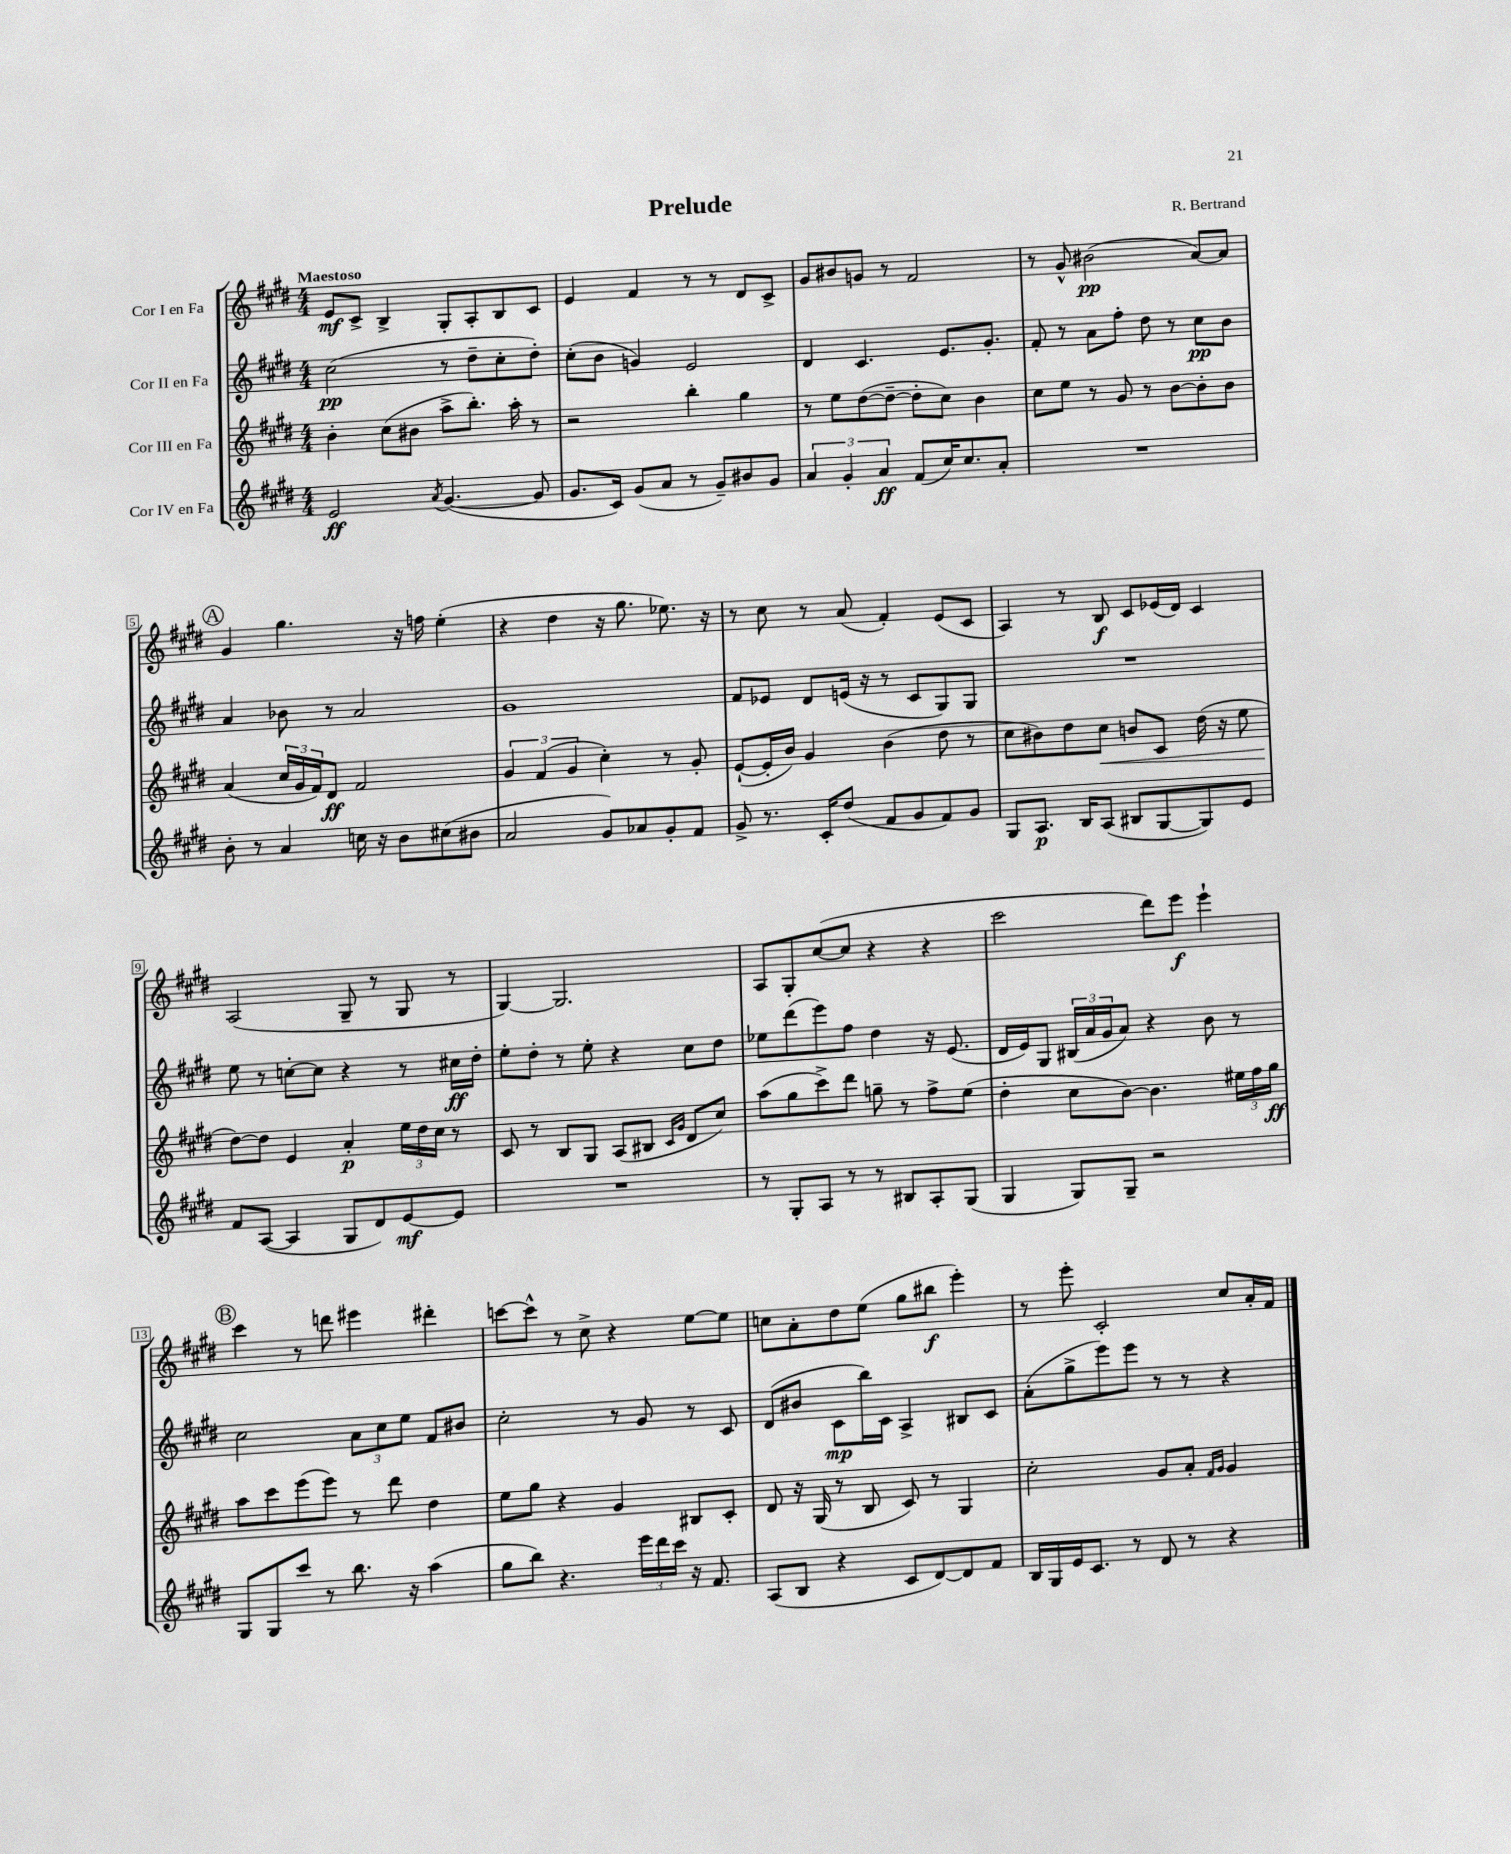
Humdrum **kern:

**kern	**kern	**kern	**kern
*staff4	*staff3	*staff2	*staff1
*clefG2	*clefG2	*clefG2	*clefG2
*k[f#c#g#d#]	*k[f#c#g#d#]	*k[f#c#g#d#]	*k[f#c#g#d#]
*M4/4	*M4/4	*M4/4	*M4/4
2e/	4b'\	(2cc#\	8e/L
.	.	.	8c#^/J
.	(8cc#\L	.	4B^/
.	8b#\J	.	.
8qa/	.	.	.
([4.g#/	8aa^\L	8r	8G#'/L
.	8.bb'\J)	8dd#~\L	8A'/
.	.	8cc#'\	8B/
.	16aa'\	.	.
8g#/]	8r	8dd#'\J)	8c#/J
=	=	=	=
8.g#/L	2r	(8cc#'\L	4e/
.	.	8b\J	.
16c#/Jk)	.	.	.
(8g#/L	.	4g/)	4f#/
8a/J	.	.	.
8r	4bb'\	2e/	8r
8g#~/L)	.	.	8r
8b#/	4gg#\	.	8d#/L
8g#/J	.	.	8c#^/J
=	=	=	=
6a/	8r	4d#/	8g#/L
.	8ee\L	.	8b#/
6g#'/	.	.	.
.	([8dd#\	4.c#/	8g/J
6a/	.	.	.
.	8dd#~\_J	.	8r
(8f#/L	8dd#'\]L	.	2f#/
16cc#/K)	8cc#\J)	8.e/L	.
8.cc#/	.	.	.
.	4b\	.	.
.	.	8.g#'/J	.
8a'/J	.	.	.
=	=	=	=
1r	8cc#\L	8f#'/	8r
.	8ee\J	8r	8g#^^/
.	8r	8a\L	(2b#\
.	8g#/	8ff#'\J	.
.	8r	8dd#\	.
.	[8b\L	8r	.
.	8b'\]	8cc#\L	[8a/L)
.	8b\J	8b\J	8a/]J
=	=	=	=
8b'\	(4a/	4a/	4g#/
8r	.	.	.
4a/	24cc#/LL	8b-\	4.gg#\
.	24g#/	.	.
.	24f#/J)	.	.
.	8d#/J	8r	.
16cc\	2f#/	2a/	.
16r	.	.	.
8b\L	.	.	16r
.	.	.	16ff\
(8cc#\	.	.	(4ee'\
8b#\J	.	.	.
=	=	=	=
2a/	6g#/	1g#	4r
.	(6f#/	.	.
.	.	.	4dd#\
.	6g#/	.	.
8g#/L)	4cc#'\)	.	16r
.	.	.	8.gg#\
8a-/	.	.	.
8g#'/	8r	.	8.ee-\)
8f#/J	8g#'/	.	.
.	.	.	16r
=	=	=	=
8g#^/	([8e`/L	8f#/L	8r
8.r	16e'/]L	8e-/J	8cc#\
.	16b/JJ)	.	.
.	4g#/	8d#/L	8r
16c#'/LK	.	.	.
(8dd#/J	.	(16e/Jk	(8a/
.	.	16r	.
8f#/L	(4b\	8r	4f#'/)
8g#/	.	8c#/L	.
8f#/)	8dd#\	8G#/)	(8e/L
8g#/J	8r	8G#/J	8c#/J
=	=	=	=
8G#/L	8cc#\L	1r	4A/)
8.A/J	8b#\)	.	.
.	8dd#\	.	8r
16B/LK	.	.	.
(8A/J	8cc#\J	.	8B/
8B#/L	8b/L	.	8c#/L
[8G#/	8c#/J	.	(16e-/L
.	.	.	16d#/JJ)
8G#/])	(16dd#\	.	4c#/
.	16r	.	.
8e/J	8ee\	.	.
=	=	=	=
8f#/L	[8dd#\L)	8ee\	(2A/
([8A/J	8dd#\]J	8r	.
4A/]	4e/	[8cc'\L	.
.	.	8cc\]J	.
8G#/L	4a'/	4r	8G#~/
8d#/)	.	.	8r
[8e/	24ee\LL	8r	8G#/
.	24dd#\	.	.
.	24cc#\JJ	.	.
8e/]J	8r	16cc#\LL	8r
.	.	16dd#'\JJ	.
=	=	=	=
1r	8c#/	8ee'\L	[4G#/)
.	8r	8dd#'\J	.
.	8B/L	8r	2.G#/]
.	8G#/J	8ee'\	.
.	(8A/L	4r	.
.	8B#/J	.	.
.	16qqc#/LL	.	.
.	16qqg#/JJ	.	.
.	8d#/L	8cc#\L	.
.	8cc#/J)	8dd#\J	.
=	=	=	=
8r	(8aa\L	8ee-\L	8A/L
8G#'/L	8gg#\	(8ddd#\	8G#'/
8A/J	8ccc#^\)	8eee\)	([8cc#/
8r	8ddd#\J	8ff#\J	8cc#/]J
8r	8gg~\	4dd#\	4r
8B#/L	8r	.	.
8A'/	8ff#^\L	16r	4r
.	.	(8.e/	.
(8G#/J	(8ee\J	.	.
=	=	=	=
4G#/	4dd#'\	16d#/LL	2ccc#\
.	.	16e/J)	.
.	.	8G#/J	.
8G#/L)	8cc#\L	(24B#/LL	.
.	.	24a/	.
.	.	24g#/J	.
8G#~/J	[8b\J)	8a/J)	.
2r	4.b\]	4r	8ddd#\L)
.	.	.	8eee\J
.	.	8b\	4eee`\
.	24ee#\LL	8r	.
.	24ff#\	.	.
.	24gg#\JJ	.	.
=	=	=	=
8G#/L	8aa\L	2cc#\	4ccc#\
8G#/	8ccc#\	.	.
8ccc#/J	(8eee\	.	8r
8r	8eee\J)	.	8ddd\
8.bb\	8r	12a\L	4eee#\
.	.	12cc#\	.
.	8ddd#\	.	.
.	.	12ee\J	.
16r	.	.	.
(4aa\	4dd#\	8f#/L	4ddd#'\
.	.	8b#/J	.
=	=	=	=
8gg#\L	8ee\L	2cc#'\	[8ccc\L
8bb\J)	8gg#\J	.	8ccc^^\]J
4.r	4r	.	8r
.	.	.	8cc#^\
.	4g#/	8r	4r
24eee\LL	.	8g#/	.
24ddd#\	.	.	.
24ccc#\JJ	.	.	.
16r	8B#/L	8r	[8ee\L
8.f#/	.	.	.
.	8c#'/J	8c#/	8ee\]J
=	=	=	=
(8A/L	8d#/	(8d#/L	8cc\L
8B/J	16r	8b#/J	8a'\
.	(16G#/	.	.
4r	8r	8c#\L	8dd#\
.	8B/	16bb\L)	(8ee\J
.	.	16c#\JJ	.
8c#/L	8c#/)	4A^/	8gg#\L
[8d#/)	8r	.	8bb#\J
8d#/]	4G#/	8B#/L	4eee'\)
8f#/J	.	8c#/J	.
=	=	=	=
16B/LL	2cc#'\	(8a'\L	8r
16G#/	.	.	.
16e/J	.	8gg#^\	8eee'\
8.c#/J	.	.	.
.	.	8eee\)	2c#'/
8r	.	8eee\J	.
8d#/	8g#/L	8r	.
8r	8a'/J	8r	.
.	16qqf#/LL	.	.
.	16qqg#/JJ	.	.
4r	4g#/	4r	8cc#/L
.	.	.	16a'/L
.	.	.	16f#/JJ
==	==	==	==
*-	*-	*-	*-
